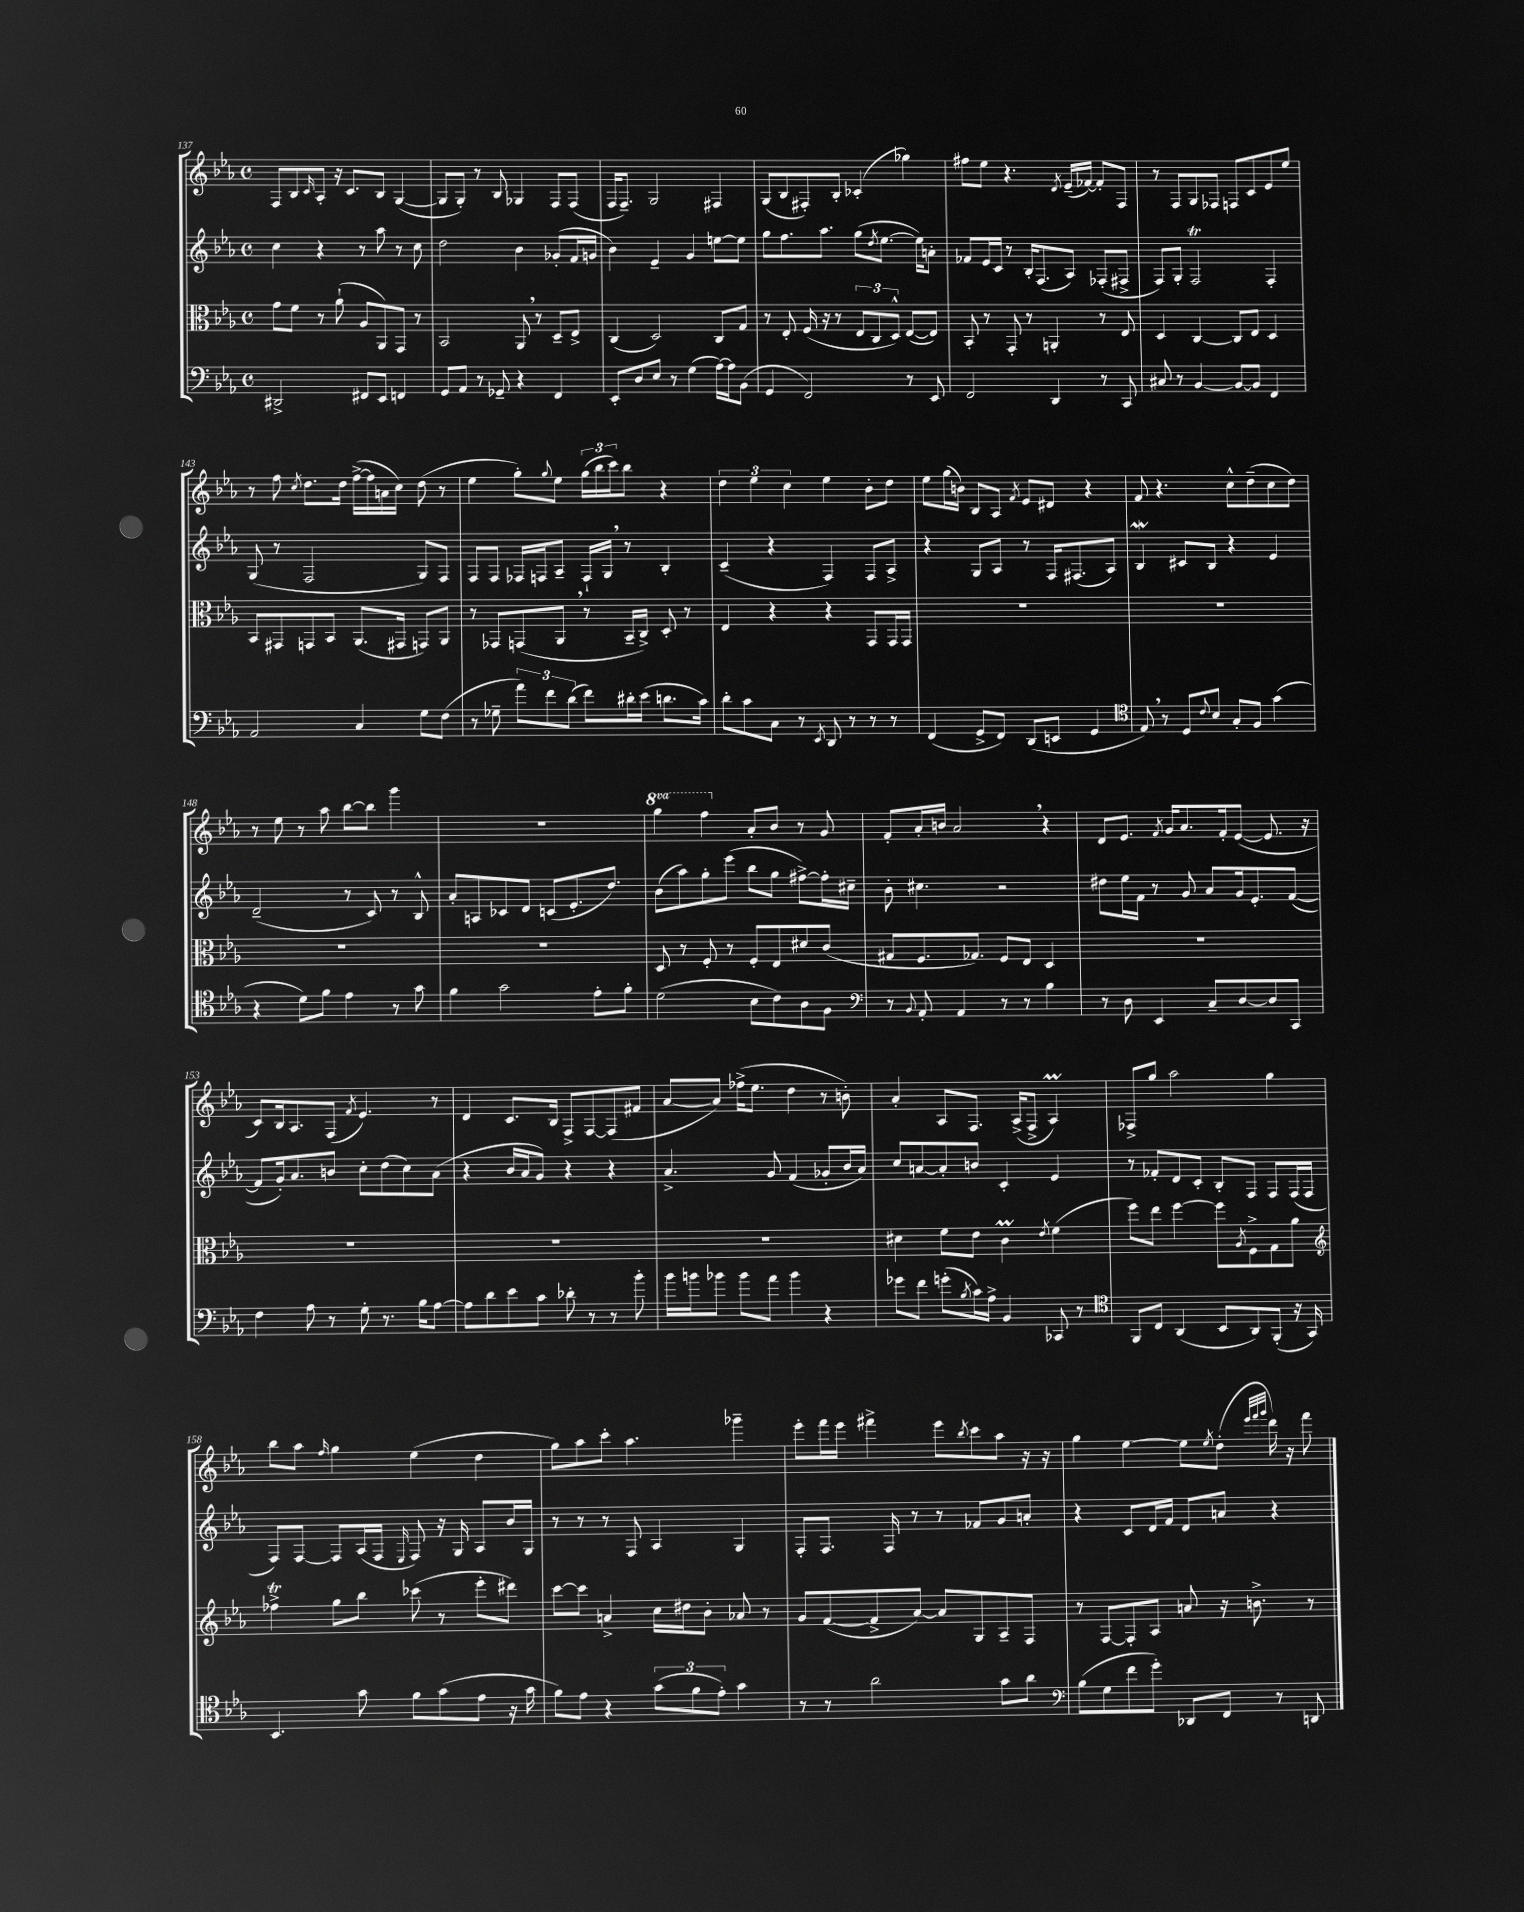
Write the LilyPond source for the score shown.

<<
\new StaffGroup <<
\new Staff = "s0" {
    \clef treble \key ees \major \defaultTimeSignature \time 4/4 \set Staff.ottavationMarkups = #ottavation-simple-ordinals
    f8 bes8 \grace { c'16 } aes8-. r16 c'8. bes8 g4~( |
    g8 g8-.) r8 bes8 ges4 f8 f8( |
    f16 f8.--) g2 fis4 |
    g8( bes8 fis8-.) bes8-. ces'4-.( ges''4) |
    fis''8 ees''8 r4. \acciaccatura { d'8 } ees'16--( fes'16~) fes'8-. f8 |
    r8 f8 g8 fes8 f8 c'8 ees'8 ees''8 |
    r8 f''8 \acciaccatura { c''8 } d''8. d''16 f''16~->( f''16 a'16 c''16) d''8( r8 |
    ees''4 g''8-.) \appoggiatura { g''8 } ees''8 \tuplet 3/2 { g''16( bes''16 c'''16) } bes''8 r4 |
    \tuplet 3/2 { d''4 ees''4 c''4 } ees''4 bes'8-. d''8 |
    ees''8 g''16( b'16) bes8 aes8 \acciaccatura { f'8 } ees'8 dis'8 r4 |
    f'8 r4. c''8-^ d''8--( c''8 d''8) |
    r8 ees''8 r8 aes''8 bes''8~ bes''8 g'''4 |
    R1 |
    \ottava #1 g'''4 f'''4 \ottava #0 aes'8-. bes'8 r8 g'8 |
    f'8-. aes'16-. b'16 aes'2 \breathe r4 |
    d'8 ees'8. \acciaccatura { f'8 } g'16 aes'8. f'16-. ees'8~( ees'8. r16 |
    c'8) bes16 aes8. f8( \acciaccatura { f'8 } ees'4.) r8 |
    d'4 c'8. bes16 f8-> f8~ f8( fis'8 |
    aes'8~ aes'8) fes''16->( ees''8. d''4 r8 b'8-.) |
    aes'4-. aes8 f8. aes16->( f8-> aes4\prall) |
    fes8-> g''8 aes''2 g''4 |
    bes''8 aes''8 \grace { f''16 } g''4 ees''4( d''4 |
    g''8) aes''8 c'''8-. aes''4. ges'''4-- |
    ees'''8-. f'''16 ees'''16 fis'''4-> ees'''8 \acciaccatura { bes''8 } c'''8 aes''8 r16 r16 |
    g''4 ees''4~ ees''8 \acciaccatura { ees''8 } d''8-.( \grace { ees'''32 f'''32 g'''32 } d'''16) r16 f'''8 \bar "|." |
}
\new Staff = "s1" {
    \clef treble \key ees \major \defaultTimeSignature \time 4/4
    c''4 r4 r8 aes''8 r8 c''8 |
    d''2 bes'4 ges'8-.( f'16 g'16 |
    bes'4) ees'4-- g'4 e''8~ e''8 |
    g''8 f''8. aes''8. g''8( \acciaccatura { d''8 } ees''8.~ ees''16) a'8-. |
    fes'8 ees'16 c'16 r8 bes16-. f8.( aes8) fes8-.( fis8-> |
    f8) g8-. f2\trill f4-. |
    g8( r8 f2 g8) f8 |
    f8 f8 fes16 f16 aes8-- f16-! g16 \breathe r8 bes4-. |
    c'4--( r4 f4) f8 aes8-> |
    r4 g8 aes8 r8 f16 fis8.( aes8) |
    bes4\mordent cis'8 bes8 r4 ees'4 |
    d'2--( r8 c'8) r8 bes8-^ |
    aes'8-. a8 ces'8 d'8 c'8( ees'8.-. d''8.) |
    bes'8( aes''8) g''8-. ees'''8( bes''8 g''8 fis''8~->) fis''16-. cis''16-- |
    bes'8-. cis''4. r2 |
    dis''8 ees''16 f'16 r8 g'8 aes'8 g'16 ees'8.-. f'8~( |
    f'8 g'16-.) aes'8. b'8 c''8-. d''8( c''8) aes'8( |
    r4 bes'16 aes'16 g'8) r4 r4 |
    aes'4.-> g'8 f'4( ges'8-. bes'16 aes'16) |
    c''8 a'8~ a'8-. b'8 c'4-. ees'4 |
    r8 fes'8-. d'8 c'8-. bes8-. f8 f8 f16( f16 |
    f8) f8~ f8 aes16( f16 \grace { ees16 } f8) r16 g16 aes8 bes'16 g16 |
    r8 r8 r8 f8 aes4 g4 |
    f8-. f8. f16 r8 r8 fes'8 g'8 a'8-. |
    r4 c'8 d'16 f'16 d'8 a'8 r4 \bar "|." |
}
\new Staff = "s2" {
    \clef alto \key ees \major \defaultTimeSignature \time 4/4
    g'8 f'8 r8 aes'8-!( aes8 aes,8) g,8 r8 |
    bes,2 aes,8 \breathe r8 d8-- ees8-> |
    c4( d2) c8 g8 |
    r8 ees8-. f16( r16 r8 \tuplet 3/2 { ees8 c8 d8-^) } ees8~( ees8) |
    bes,8-. r8 g,8-. r8 a,4-. r8 ees8 |
    d4 c4~ c8 ees8 d4 |
    bes,8 gis,8 g,8 bes,8 aes,8.( gis,16 g,8) aes,8 |
    r8 ges,8 g,8( aes,8 \breathe r8 bes,16-- c16->) d8-. r8 |
    ees4 r4 r4 g,8 g,16 g,16 |
    R1 |
    R1 |
    R1 |
    R1 |
    d8 r8 f8-. r8 f8-. ees8 dis'8 c'8( |
    gis8 f8. ges8.) f8 ees8 d4 |
    R1 |
    R1 |
    R1 |
    R1 |
    dis'4 f'8 ees'8 c'4\prall \acciaccatura { ees'8 } f'4( |
    f''8) ees''8 f''4~ f''8 \acciaccatura { aes8 } f8-> g8 aes'8 |
    \clef treble fes''4->\trill g''8 bes''8 ces'''8( r8 ees'''8-. dis'''8) |
    c'''8~ c'''8 a'4-> c''16 dis''16 bes'8-. aes'8 r8 |
    g'8 f'8~( f'8-> aes'8~) aes'8 g8 aes8-- f8 |
    r8 f8~ f8-. aes8 a'8 r16 b'8.-> r8 \bar "|." |
}
\new Staff = "s3" {
    \clef bass \key ees \major \defaultTimeSignature \time 4/4
    dis,2-> fis,8 ees,8 f,4 |
    g,8 aes,8 r8 ges,8-- r4 f,4 |
    ees,8-. d8 ees8 r8 g4( aes16~) aes16 bes,8( |
    g,4 f,2) r8 ees,8 |
    f,2 d,4 r8 c,8 |
    cis8 r8 bes,4~ bes,8~ bes,8 f,4 |
    aes,2 c4 g8 f8( |
    r8 ges8-- \tuplet 3/2 { aes'8) f'8 d'8( } f'8) dis'16-. ees'16( d'8. c'16) |
    d'8-. c'8 c8 r8 \acciaccatura { ees,8 } d,8 r8 r8 r8 |
    f,4( g,8-> f,8) d,8( e,8 g,4 |
    \clef tenor ees8) \breathe r8 d8 \appoggiatura { c'8 } bes8 g8-. f8 g'4( |
    r4 d'8) f'8 ees'4 r8 g'8 |
    f'4 g'2 ees'8-. f'8-. |
    d'2( bes8 c'8) aes8 f8 |
    \clef bass r8 \appoggiatura { bes,8 } aes,8-. aes,4 r8 r8 bes4 |
    r8 d8 ees,4 c8-- d8~ d8 c,8 |
    f4 aes8 r8 g8-. r8. bes16 aes8~ |
    aes8 d'8 ees'8 c'8 des'8-. r8 r8 bes'8-. |
    bes'16 b'16 bes'8 bes'8 aes'8 bes'4 r4 |
    ges'8 f'8 g'8-.( \acciaccatura { bes8 } c'16) aes16-> bes,4 ces,8 r8 |
    \clef tenor f,8 c8 aes,4( bes,8 aes,8) f,8-.( r16 g,16) |
    bes,4. g'8 f'8 g'8( ees'8 r16 g'16 |
    f'8) ees'8 r4 \tuplet 3/2 { g'8( f'8 ees'8-.) } g'4 |
    r8 r8 aes'2 g'8 aes'8 |
    \clef bass bes8( g8 f'8 g'8-.) des,8 f,8 r8 d,8 \bar "|." |
}
>>
>>
\layout { \context { \Score currentBarNumber = #137 } }
